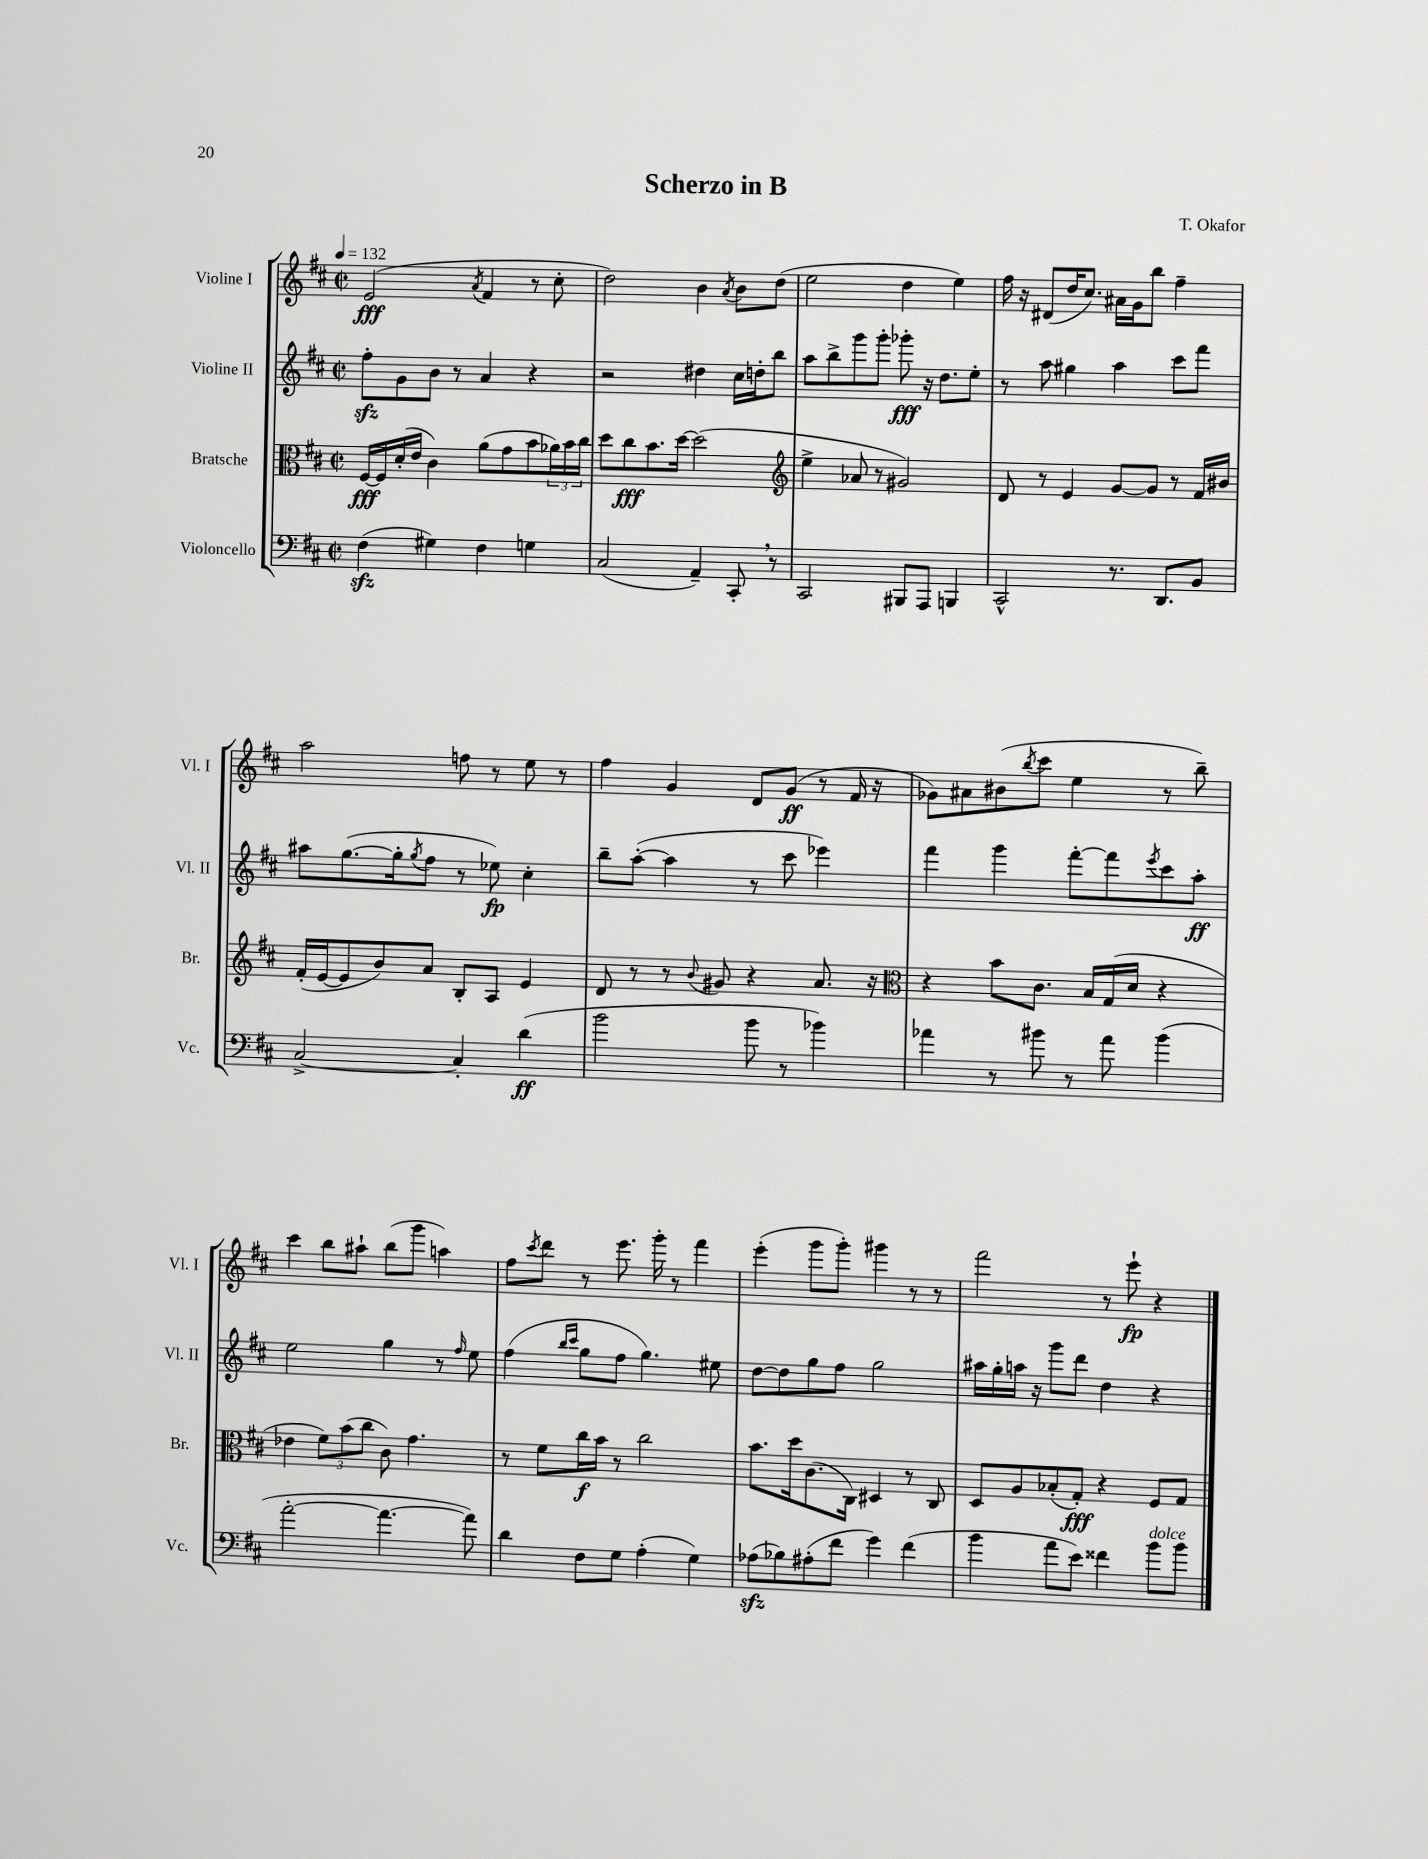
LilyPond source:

\header { title = "Scherzo in B" composer = "T. Okafor" }
<<
\new StaffGroup <<
\new Staff = "s0" \with { instrumentName = "Violine I" shortInstrumentName = "Vl. I" } {
    \clef treble \key d \major \defaultTimeSignature \time 2/2 \tempo 4 = 132
    e'2\fff( \acciaccatura { a'8 } fis'4 r8 cis''8-. |
    d''2) b'4 \acciaccatura { a'8 } b'8 d''8( |
    e''2 d''4 e''4) |
    fis''16 r16 dis'8( d''16 cis''8.) ais'16 g'16 b''8 fis''4-- |
    a''2 f''8 r8 e''8 r8 |
    fis''4 g'4 d'8 g'8\ff( r8 fis'16 r16 |
    ges'8) ais'8 bis'8( \acciaccatura { b''8 } cis'''8 e''4 r8 b''8--) |
    cis'''4 b''8 ais''8-! b''8( g'''8 a''4) |
    fis''8 \acciaccatura { cis'''8 } d'''8 r8 e'''8. g'''16-. r8 fis'''4 |
    e'''4-.( g'''8 g'''8-.) gis'''4 r8 r8 |
    fis'''2 r8 e'''8-!\fp r4 \bar "|." |
}
\new Staff = "s1" \with { instrumentName = "Violine II" shortInstrumentName = "Vl. II" } {
    \clef treble \key d \major \defaultTimeSignature \time 2/2
    fis''8-.\sfz g'8 b'8 r8 a'4 r4 |
    r2 dis''4 cis''16 d''16-. b''8 |
    a''8 b''8-> g'''8 g'''8-. ges'''8-.\fff r16 d''8. e''8-. |
    r8 a''8 gis''4 a''4 cis'''8 fis'''8 |
    ais''8 g''8.~( g''16-. \acciaccatura { g''8 } fis''8 r8 ees''8\fp) cis''4-. |
    b''8-- a''8~-.( a''4 r8 cis'''8 ees'''4) |
    fis'''4 g'''4 fis'''8~-. fis'''8 \acciaccatura { e'''8 } cis'''8 a''8-.\ff |
    e''2 g''4 r8 \grace { fis''16 } e''8 |
    fis''4( \grace { b''16 cis'''16 } g''8 fis''8 g''4.) eis''8 |
    d''8~ d''8 g''8 fis''8 g''2 |
    ais''16 g''16-. a''16 r16 g'''8 d'''8 d''4 r4 \bar "|." |
}
\new Staff = "s2" \with { instrumentName = "Bratsche" shortInstrumentName = "Br." } {
    \clef alto \key d \major \defaultTimeSignature \time 2/2
    fis16~\fff fis16 d'16-.( e'16 cis'4) a'8( g'8 b'8 \tuplet 3/2 { aes'16) b'16 cis''16 } |
    d''8 cis''8\fff b'8. d''16~ d''2( |
    \clef treble e''4-> aes'8 r8 gis'2) |
    d'8 r8 e'4 g'8~ g'8 r8 fis'16 bis'16 |
    fis'16-.( e'16~ e'8 b'8) a'8 b8-. a8 e'4 |
    d'8 r8 r8 \appoggiatura { b'8 } gis'8 r4 a'8. r16 |
    \clef alto r4 b'8 cis'8. b16 g16( d'16 r4 |
    ees'4 \tuplet 3/2 { fis'8) b'8( cis''8 } cis'8) g'4. |
    r8 fis'8 cis''16\f b'16 r8 cis''2 |
    b'8. d''16 cis'8.( cis16) dis4 r8 cis8 |
    d8 a8 bes8-.( g8-.\fff) r4 fis8 g8 \bar "|." |
}
\new Staff = "s3" \with { instrumentName = "Violoncello" shortInstrumentName = "Vc." } {
    \clef bass \key d \major \defaultTimeSignature \time 2/2
    fis4\sfz( gis4) fis4 g4 |
    cis2( a,4--) cis,8-. \breathe r8 |
    cis,2 bis,,8 a,,8 b,,4 |
    cis,2-^ r8. d,8. b,8 |
    cis2~-> cis4-. d'4\ff( |
    b'2 b'8 r8 bes'4) |
    aes'4 r8 bis'8 r8 aes'8 bis'4( |
    a'2~-. a'4.~ a'8) |
    d'4 fis8 g8 a4-.( g4) |
    aes8\sfz( bes8) ais8-.( fis'8 g'4) fis'4( |
    b'4 a'8 e'8) fisis'4 b'8^\markup { \italic "dolce" } b'8 \bar "|." |
}
>>
>>
\layout { \context { \Score \remove "Bar_number_engraver" } }
